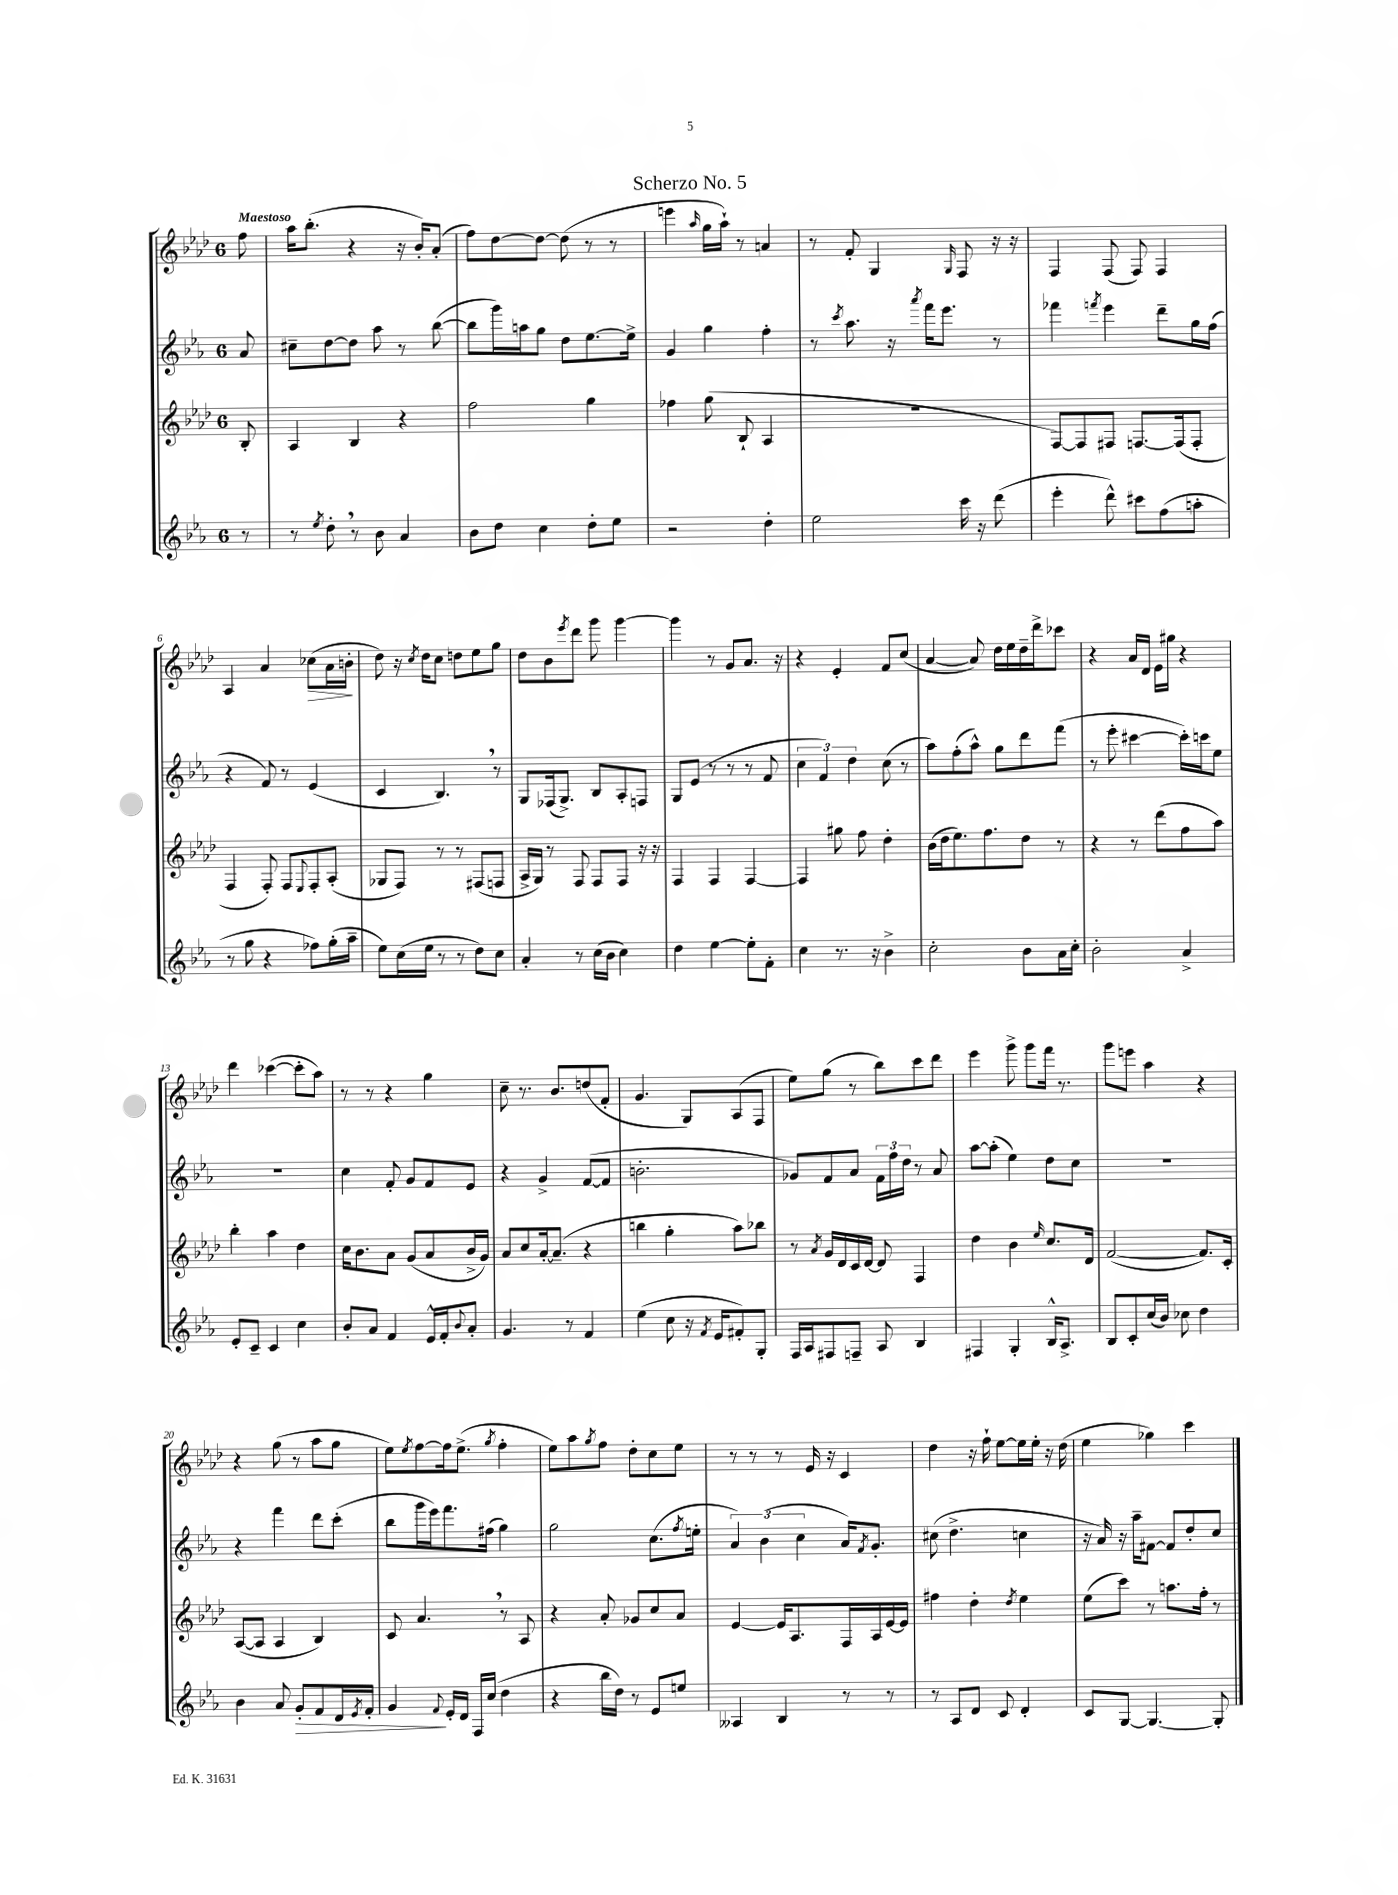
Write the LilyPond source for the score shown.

\header { title = "Scherzo No. 5" }
<<
\new StaffGroup <<
\new Staff = "s0" {
    \clef treble \key aes \major \once \override Staff.TimeSignature.style = #'single-digit \time 6/8 \partial 8 \tempo "Maestoso"
    f''8 |
    aes''16 bes''8.-.( r4 r16 bes'16-.) aes'8-.( |
    f''8) des''8~ des''8~ des''8( r8 r8 |
    e'''4 \grace { aes''16 } g''16 aes''16-!) r8 a'4 |
    r8 f'8-. g4 \grace { g16 } f8 r16 r16 |
    f4 f8( f8) f4 |
    aes4 aes'4 ces''8\>( aes'16 b'16-.\! |
    des''8) r16 \acciaccatura { c''8 } des''16 c''8 d''8 ees''8 g''8 |
    des''8 bes'8 \acciaccatura { ees'''8 } des'''8 g'''8 g'''4~ |
    g'''4 r8 g'8 aes'8. r16 |
    r4 ees'4-. f'8 c''8( |
    aes'4~ aes'8) des''16 ees''16 des''16-- des'''16-> ces'''8 |
    r4 aes'16 des'16 ees'16 gis''16 r4 |
    des'''4 ces'''4~( ces'''8-. aes''8) |
    r8 r8 r4 g''4 |
    c''8-- r8. bes'8. d''8( f'8-. |
    g'4. g8) aes8( f8 |
    ees''8) g''8( r8 bes''8) c'''8 des'''8 |
    ees'''4 g'''8-> g'''8 f'''16 r8. |
    g'''8 e'''8 aes''4 r4 |
    r4 g''8( r8 aes''8 g''8 |
    ees''8) \acciaccatura { ees''8 } f''8~ f''16 ees''8.->( \acciaccatura { g''8 } f''4-. |
    ees''8) aes''8 \acciaccatura { g''8 } f''8 des''8-. c''8 ees''8 |
    r8 r8 r8 ees'16 r16 c'4 |
    des''4 r16 f''16-! ees''8~ ees''16 ees''16-. r16 des''16( |
    ees''4 ges''4) c'''4 \bar "|." |
}
\new Staff = "s1" {
    \clef treble \key ees \major \once \override Staff.TimeSignature.style = #'single-digit \time 6/8 \partial 8
    aes'8 |
    cis''8-- d''8~ d''8 aes''8 r8 bes''8~( |
    bes''8 g'''16) a''16 g''8 d''8 ees''8.~ ees''16-> |
    g'4 g''4 f''4-. |
    r8 \acciaccatura { c'''8 } aes''8. r16 \acciaccatura { aes'''8 } f'''16 ees'''8. r8 |
    fes'''4 \acciaccatura { f'''8 } ees'''4 d'''8-- g''16 f''16( |
    r4 f'8) r8 ees'4( |
    c'4 bes4.) \breathe r8 |
    g8 fes16( g8.->) bes8 aes8-. f8 |
    g8 ees'8( r8 r8 r8 f'8 |
    \tuplet 3/2 { c''4 f'4) d''4 } c''8( r8 |
    aes''8) f''8-.( aes''8-^) g''8 d'''8 f'''8( |
    r8 ees'''8-. cis'''4~ cis'''16-.) c'''16 ees''8 |
    R2. |
    c''4 f'8-. g'8 f'8 ees'8 |
    r4 g'4-> f'8~( f'8 |
    b'2.-. |
    ges'8) f'8 aes'8 \tuplet 3/2 { f'16 f''16 d''16 } r8 aes'8 |
    aes''8~ aes''8-.( ees''4) d''8 c''8 |
    R2. |
    r4 f'''4 d'''8 c'''8-.( |
    bes''8 g'''16 ees'''16) f'''8. fis''16( g''4) |
    g''2 c''8.( \acciaccatura { f''8 } e''16-. |
    \tuplet 3/2 { aes'4) bes'4( c''4 } aes'16) \acciaccatura { f'8 } g'8.-. |
    cis''8( d''4.-> c''4 |
    r16 aes'16) r16 aes''16-- fis'8~ fis'8 d''8-. c''8 \bar "|." |
}
\new Staff = "s2" {
    \clef treble \key aes \major \once \override Staff.TimeSignature.style = #'single-digit \time 6/8 \partial 8
    bes8-. |
    aes4 bes4 r4 |
    f''2 g''4 |
    fes''4 g''8( bes8-! aes4 |
    R2. |
    f8~) f8 fis8 f8.~ f16( f8-. |
    f4 f8-.) f8 \appoggiatura { ees8 } f8-. aes8-.( |
    ges8 f8) r8 r8 fis8( f8 |
    aes16-> g16) r8 f8 f8 f8 r16 r16 |
    f4 f4 f4~ |
    f4 gis''8 f''8 des''4-. |
    bes'16( des''16 ees''8.) f''8. des''8 r8 |
    r4 r8 des'''8( f''8 aes''8) |
    bes''4-. aes''4 des''4 |
    c''16 bes'8. aes'8 g'8( aes'8 bes'16-> g'16) |
    aes'8 c''8 aes'16~-. aes'8.--( r4 |
    b''4 g''4-. aes''8) bes''8 |
    r8 \acciaccatura { aes'8 } g'16 des'16 c'16 des'16~ des'8 f4 |
    des''4 bes'4 \grace { ees''16 } c''8. des'16 |
    f'2~( f'8.) c'16-. |
    aes8~( aes8 aes4 bes4) |
    c'8 aes'4. \breathe r8 aes8 |
    r4 aes'8-. ges'8 c''8 aes'8 |
    ees'4~ ees'16 aes8. f16 aes16 ees'16~ ees'16 |
    fis''4 des''4-. \acciaccatura { des''8 } ees''4 |
    ees''8( c'''8) r8 a''8. f''16-. r8 \bar "|." |
}
\new Staff = "s3" {
    \clef treble \key ees \major \once \override Staff.TimeSignature.style = #'single-digit \time 6/8 \partial 8
    r8 |
    r8 \acciaccatura { ees''8 } d''8-. \breathe r8 bes'8 aes'4 |
    bes'8 d''8 c''4 d''8-. ees''8 |
    r2 d''4-. |
    ees''2 c'''16 r16 d'''8( |
    ees'''4-. d'''8-^) cis'''8 f''8( a''8-. |
    r8 g''8 r4 fes''8) g''16-.( aes''16-- |
    ees''8) c''16( ees''16 r8 r8 d''8) c''8 |
    aes'4-. r8 c''16( bes'16 c''4) |
    d''4 ees''4~ ees''8-. f'8-. |
    c''4 r8. r16 bes'4-> |
    c''2-. bes'8 aes'16 c''16-. |
    bes'2-. aes'4-> |
    ees'8-. c'8-- c'4 c''4 |
    bes'8-. aes'8 f'4 ees'16-^ f'16-. \appoggiatura { bes'8 } aes'8-. |
    g'4. r8 f'4 |
    ees''4( c''8 r16 \acciaccatura { f'8 } ees'16 fis'8-.) g8-. |
    f16 aes16 fis8 f8-- aes8 bes4 |
    fis4 g4-. bes16-^ aes8.-> |
    bes8 c'8-. c''16( bes'16) ces''8 d''4 |
    bes'4 aes'8 g'8-.\> f'8 d'16 \acciaccatura { ees'8 } f'16-. |
    g'4\! \appoggiatura { f'8 } ees'16-. d'16 f16 c''16( d''4 |
    r4 bes''16 d''16) r8 ees'8 e''8 |
    aeses4 bes4 r8 r8 |
    r8 aes8 d'8 c'8 d'4-. |
    c'8 g8~ g4.~ g8-. \bar "|." |
}
>>
>>
